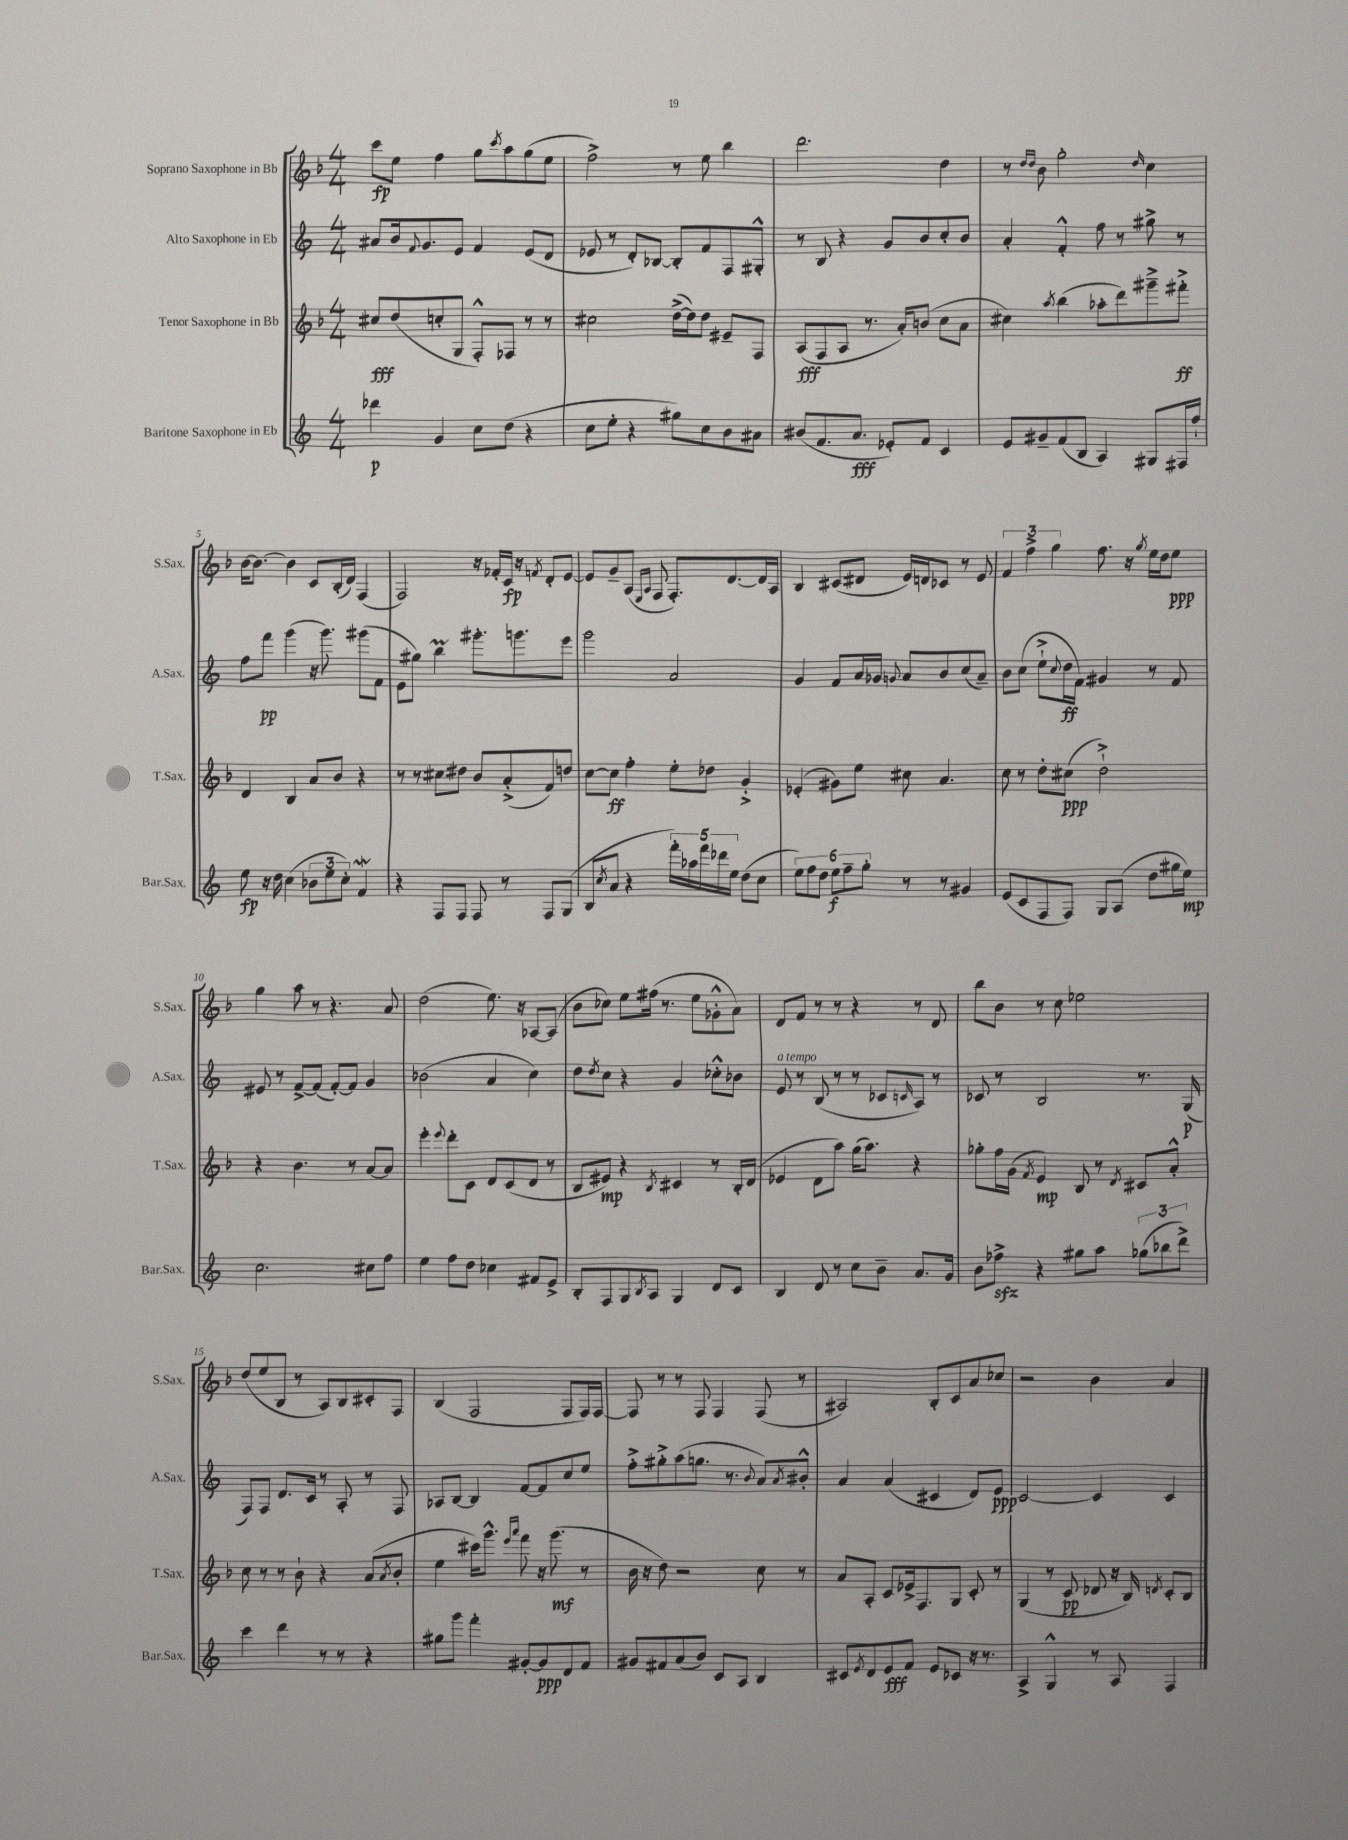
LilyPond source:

<<
\new StaffGroup <<
\new Staff = "s0" \with { instrumentName = "Soprano Saxophone in Bb" shortInstrumentName = "S.Sax." } {
    \clef treble \key f \major \numericTimeSignature \time 4/4
    c'''8\fp e''8 f''4 g''8 \acciaccatura { c'''8 } a''8 g''8( e''8 |
    f''2->) r8 e''8 bes''4 |
    d'''2. d''4 |
    r8 \grace { d''16 d''16 } bes'8 g''2-. \grace { d''16 } c''4 |
    bes'16~ bes'8.~ bes'4 c'8 bes16-.( d'16) f4( |
    f2) r16 fes'16-. c'16\fp r16 \acciaccatura { f'8 } d'8-. e'8~ |
    e'8 g'8-- a8( \grace { e16 a16 } f8 f8.-.) d'8.~ d'16 a16 |
    bes4 cis'8( dis'8 e'16) d'16 ces'8 r8 e'8 |
    \tuplet 3/2 { f'4 f''4-> g''4 } f''8. r16 \acciaccatura { g''8 } e''16 d''16 e''8\ppp |
    g''4 a''8 r8 r4. a'8 |
    d''2( e''8.) r16 aes8~ aes8( |
    bes'8 ces''8) e''8 fis''16( r8. e''8 ges'8-.-^ a'8) |
    d'8 f'8 r8 r8 r4 r8 d'8 |
    bes''8 bes'8 r8 c''8 ees''2 |
    d''8( e''8 bes8 r8 a8) bes8 cis'8-. f8 |
    bes4( f2 f8 f16) f16~ |
    f8 r8 r8 f8 f4 f8( r8 |
    ais2) bes8-. c'8 a'8 ces''8 |
    r2 bes'4 a'4 \bar "|." |
}
\new Staff = "s1" \with { instrumentName = "Alto Saxophone in Eb" shortInstrumentName = "A.Sax." } {
    \clef treble \key c \major \numericTimeSignature \time 4/4
    ais'8 b'16 \appoggiatura { f'8 } g'8. e'8 f'4 e'8( d'8 |
    ees'8 r8 d'8-.) bes8~ bes8-. f'8 f8 gis8-.-^ |
    r8 b8 r4 g'8 b'8 c''8-. b'8 |
    a'4-. f'4-.-^ f''8 r8 gis''8-> r8 |
    f''8 f'''8\pp g'''4( r16 g'''8.) gis'''8( f'8 |
    e'8 gis''8) b''4\prall gis'''8.-. g'''8. e'''8 |
    g'''2 a'2 |
    g'4 f'8 a'16 ges'16 \appoggiatura { g'8 } a'8 b'8 c''8( a'8--) |
    b'8 c''8( e''8-!-> \appoggiatura { c''8 } d''16\ff f'16) gis'4 r8 f'8 |
    eis'8 r8 f'8~-> f'8( f'8~-.) f'8 g'4 |
    bes'2( a'4 c''4) |
    d''8 \acciaccatura { d''8 } c''8 r4 g'4 ces''8-.-^ bes'8 |
    e'8^\markup { \italic "a tempo" } r8 b8( r8 r8 ces'8 \grace { c'16 } a8) r8 |
    ces'8 r8 b2 r8. g16\p( |
    f8) f8 d'8. c'16 r8 a8-. r8 f8 |
    aes8 b8~ b4 f'8~ f'8 c''8 e''8 |
    f''8-.-> gis''8-.-> a''8( g''8. r8. \appoggiatura { b'8 } a'8) \acciaccatura { a'8 } bis'8-.-^ |
    a'4 a'4( cis'4 d'8) e'8\ppp |
    c'2~ c'4 c'4 \bar "|." |
}
\new Staff = "s2" \with { instrumentName = "Tenor Saxophone in Bb" shortInstrumentName = "T.Sax." } {
    \clef treble \key f \major \numericTimeSignature \time 4/4
    cis''8\fff d''8( c''8-. g8 f8-.-^) fes8 r8 r8 |
    cis''2 d''16~->( d''16) d''8 eis'8-- f8 |
    a8\fff( f8 a8 r8. a'16-.) b'8( c''8 a'8 |
    cis''4) \acciaccatura { a''8 } bes''4( aes''8-. d'''8) gis'''8---> fis'''8-.->\ff |
    d'4 bes4 a'8 bes'8 r4 |
    r8 r8 cis''8 dis''8 bes'8 a'8-.->( f'8) d''8 |
    c''8~ c''8\ff f''4-. e''8-. des''8 g'4-.-> |
    ees'4-.( gis'8) e''8 cis''8 a'4. |
    c''8 r8 d''8-. cis''8\ppp( d''2-!->) |
    r4 bes'4. r8 a'8~ a'8 |
    e'''4-. \appoggiatura { e'''8 } d'''8-. c'8 d'8 c'8( d'8 r8 |
    bes8 eis'8\mp) r4 \acciaccatura { bes8 } cis'4 r8 bes16-. d'16( |
    ees'4 d'8 a''8) g''16( a''8.) r4 |
    ges''8-. f''16 g'16( \acciaccatura { f'8 } e'4\mp) bes8 r8 \acciaccatura { d'8 } cis'8 a'8-.-^ |
    c''8 r8 r8 bes'8-! r4 a'8( \acciaccatura { a'8 } bes'8-. |
    e''4 cis'''16) g'''8.-^ \grace { e'''16 a'''16 } f'''8 r16 g'''8.\mf( r8 |
    bes'16 r16 d''8) r2 c''8 r8 |
    a'8 a8-. c'8 ees'16-> f8. g8 c'8-. r8 |
    g4( r8 c'8\pp des'8 r16 bes16) \acciaccatura { d'8 } c'8-. bes8 \bar "|." |
}
\new Staff = "s3" \with { instrumentName = "Baritone Saxophone in Eb" shortInstrumentName = "Bar.Sax." } {
    \clef treble \key c \major \numericTimeSignature \time 4/4
    des'''4\p g'4 c''8 d''8( r4 |
    c''8 e''8-. r4 gis''8) c''8 b'8 ais'8 |
    bis'8( f'8. a'8.\fff ees'8-.) f'8 c'4 |
    e'8 gis'8-- f'8( b8 a4) gis8 fis16 f''16-! |
    e''8\fp r16 d''16 c''4( \tuplet 3/2 { bes'8 e''8 c''8-.) } f'4\mordent |
    r4 f8 f8 f8 r8 f8 g8( |
    b8 \acciaccatura { c''8 } a'8 r4 \tuplet 5/4 { f'''16-.) aes''16 f'''16 des'''16 e''16 } d''8( c''8 |
    \tuplet 6/4 { e''8) f''8 d''8 e''8\f f''8-- g''8-. } r8 r8 gis'4 |
    e'8( c'8 f8 f8) g8 a8( d''8 gis''16 e''16\mp) |
    c''2. cis''8 f''8 |
    e''4 f''8 d''8 ces''4 fis'8 e'8-> |
    b8-. f8 g8 \acciaccatura { b8 } a8 g4 d'8 c'8 |
    b4 d'8 r8 c''8 b'8-- a'8. g'16 |
    b'8 fes''8->\sfz r4 gis''8 a''8 \tuplet 3/2 { ges''8( bes''8 d'''8->) } |
    c'''4 d'''4 r8 r8 r4 |
    gis''8 g'''8 f'''4-. gis'8~-. gis'8\ppp d'8 f'8 |
    gis'8 fis'8 a'8( b'8) c'8 a8 b4 |
    cis'8 \acciaccatura { e'8 } d'8 e'8\fff f'8 e'8 ces'8 r16 r8. |
    a4-> g4-^ r8 a8 f4 \bar "|." |
}
>>
>>
